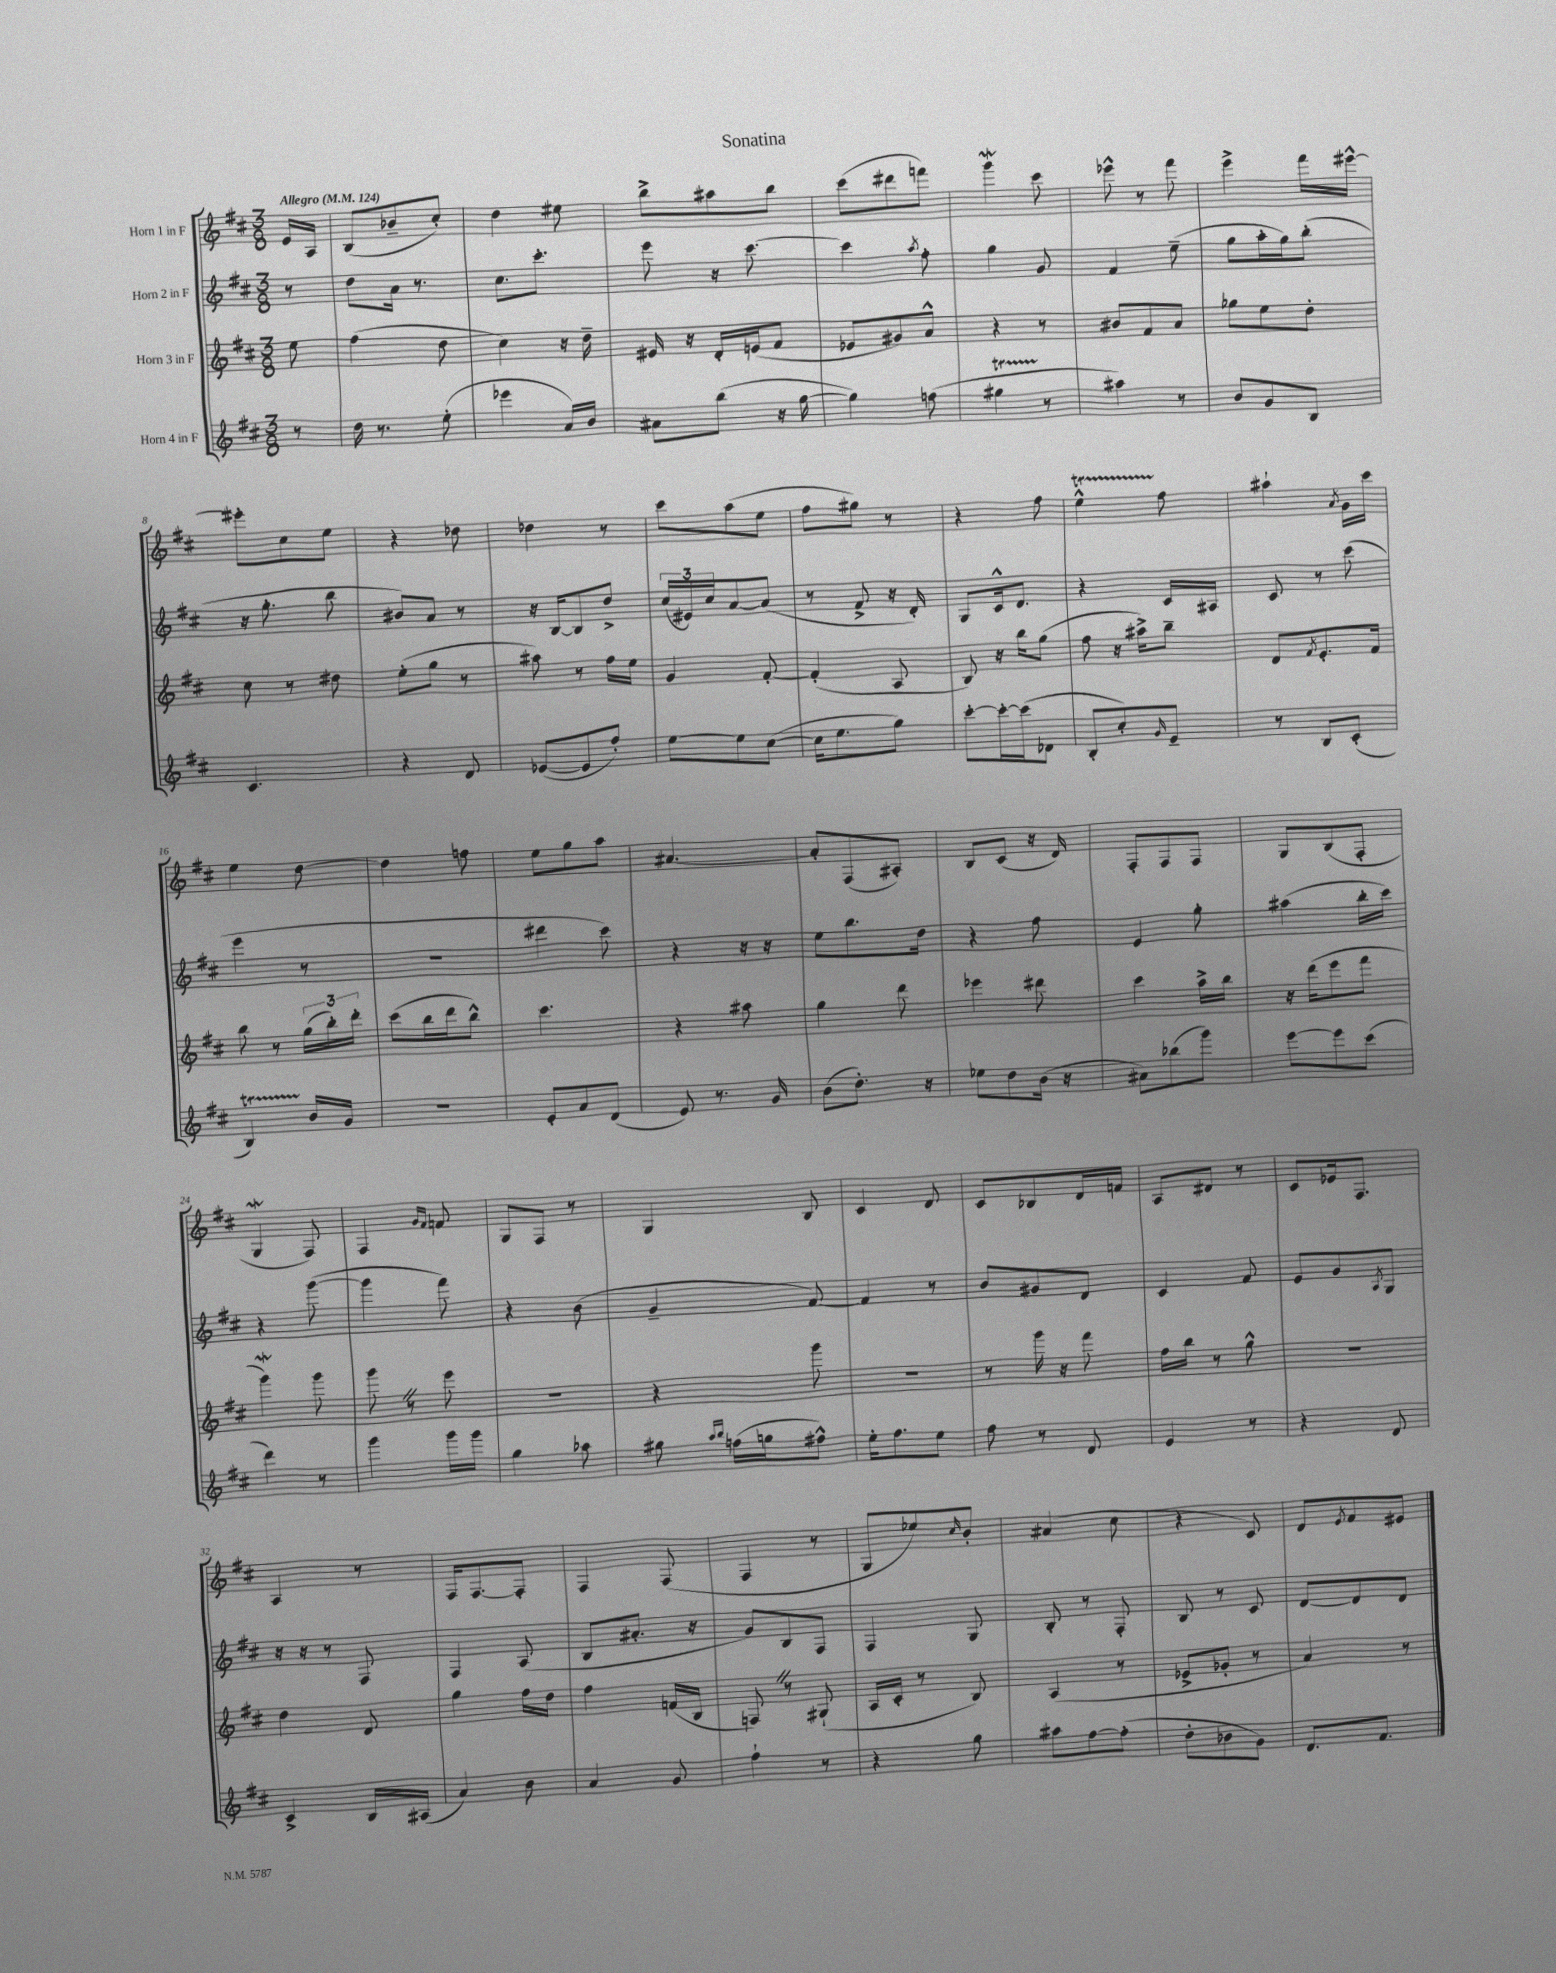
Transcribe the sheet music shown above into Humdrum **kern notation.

**kern	**kern	**kern	**kern
*staff4	*staff3	*staff2	*staff1
*clefG2	*clefG2	*clefG2	*clefG2
*k[f#c#]	*k[f#c#]	*k[f#c#]	*k[f#c#]
*M3/8	*M3/8	*M3/8	*M3/8
*MM124	*MM124	*MM124	*MM124
8r	8ee	8r	16e
.	.	.	16A
=	=	=	=
16dd	(4ff#	8dd	(8B
8.r	.	.	.
.	.	16a	8b-~
.	.	8.r	.
(8ee'	8dd	.	8cc#')
=	=	=	=
4eee-	4cc#)	8.cc#	4dd
.	.	8.ccc#'	.
16a)	16r	.	8ee#
16b	16dd~	.	.
=	=	=	=
8a#	16e#	8eee	8bb^
.	16r	.	.
(8bb	16d'	16r	8aa#
.	(16e	[8.ccc#	.
16r	8f#	.	8bb
[16gg	.	.	.
=	=	=	=
4gg])	8e-	4ccc#]	(8ccc#
.	8g#)	.	8ddd#
.	.	8qaa	.
(8ff	8a^^	8ff#'	8fff)
=	=	=	=
4gg#	4r	4gg	4ggg
8r	8r	8g	8ccc#
=	=	=	=
4aa#)	8b#	4f#	8eee-^^
.	8f#	.	8r
8r	8a	(8ee~	8fff#
=	=	=	=
8b	8gg-	8gg	4eee^
8g	8ee	16aa'	.
.	.	16gg)	.
8B	8dd'	(8bb'	16fff#
.	.	.	[16eee#^^
=	=	=	=
4.c#	8cc#	16r	8eee#']
.	.	8.gg'	.
.	8r	.	8cc#
.	8dd#	8bb	8ee
=	=	=	=
4r	(8ee'	8b#)	4r
.	8gg	8a	.
8d	8r	8r	8dd-
=	=	=	=
([8e-	8aa#)	16r	4dd-
.	.	[16B	.
8e-]	8r	8B]	.
8ff#')	16ff#	8dd^	8r
.	16ee	.	.
=	=	=	=
[8ee	4g	(24cc#	8ccc#
.	.	24e#)	.
.	.	24cc#	.
8ee]	.	[8a	(8aa
([8cc#	[8f#'	(8a]	8ee
=	=	=	=
16cc#]	(4f#']	8r	8ff#
8.ee	.	.	.
.	.	8f#^	8gg#)
8gg)	8A	16r	8r
.	.	16d')	.
=	=	=	=
[8ccc#'	8B)	8G	4r
16ccc#'_	16r	16c#^^	.
(16ccc#]	16bb	8.d	.
8d-	(8gg	.	8ff#
=	=	=	=
8B'	8ff#	4r	4ee^^
8cc#')	16r	.	.
.	16aa#^)	.	.
16qqg	.	.	.
8e~	8bb~	16c#	8ff#
.	.	16A#	.
=	=	=	=
8r	8d	8c#	4aa#`
.	8qf#	.	.
8B	8.e'	8r	.
.	.	.	8qa
(8c#'	.	(8ccc#	16g
.	16f#	.	16ccc#
=	=	=	=
4B)	8bb	4eee	4ee
.	8r	.	.
16b	(24gg	8r	[8dd
.	24bb')	.	.
16g	.	.	.
.	24ddd'	.	.
=	=	=	=
4.r	(8ccc#	4.r	4dd]
.	16bb	.	.
.	16ddd	.	.
.	8bb^^)	.	8ff
=	=	=	=
8e'	4.ccc#	4ddd#	8ee
8a	.	.	8gg
(8d	.	8ccc#)	8aa
=	=	=	=
8e)	4r	4r	[4.a#
8.r	.	.	.
.	8aa#	16r	.
16g	.	16r	.
=	=	=	=
(8b	4gg	8ee	8a#']
8.dd')	.	8.bb	(8F#
.	8ddd	.	8A#')
16r	.	16dd	.
=	=	=	=
8ee-	4eee-	4r	8B
8dd	.	.	(8c#
(16b	8ddd#	8ff#	16r
16r	.	.	16d)
=	=	=	=
8a#)	4ccc#	4e	8F#'
(8bb-	.	.	8F#
8ggg)	16aa^	8gg'	8F#
.	16bb	.	.
=	=	=	=
[8eee	16r	(4aa#	8G
.	(16ddd	.	.
8eee]	8eee	.	(8B
(8ccc#	8fff#	16bb'	8F#'
.	.	16ccc#)	.
=	=	=	=
4ddd)	4ggg)	4r	4G
8r	8ggg	([8ggg	8F#)
=	=	=	=
4ggg	8ggg	4ggg]	4F#
.	8r	.	.
.	.	.	16qqg
.	.	.	16qqf#
16ggg	8eee	8fff#)	8f
16ggg	.	.	.
=	=	=	=
4gg	4.r	4r	8G
.	.	.	8F#
8aa-	.	(8b	8r
=	=	=	=
8gg#	4r	4g~	4G
16qqaa	.	.	.
16qqbb	.	.	.
(16ff	.	.	.
16gg	.	.	.
8ff#^^)	8ggg	[8f#)	8B
=	=	=	=
16ee'	4.r	4f#]	4c#
8.ff#	.	.	.
8ee	.	8r	8d
=	=	=	=
8ff#	8r	8b	8c#
8r	16ggg	8g#	8B-
.	16r	.	.
8d	8fff#	8d	16d
.	.	.	16f
=	=	=	=
4e	16ff#	4c#	8A
.	16bb	.	.
.	8r	.	8d#
8r	8gg^^	8f#	8r
=	=	=	=
4r	4.r	8e	8c#
.	.	8g	16e-
.	.	.	8.F#
.	.	8qA	.
8d	.	8G	.
=	=	=	=
4c#^	4dd	16r	4A
.	.	16r	.
.	.	8r	.
16B	8d	8F#	8r
(16A#	.	.	.
=	=	=	=
4a)	4gg	4F#	16F#
.	.	.	[8.F#
8b	16ff#	(8A	8F#']
.	16dd	.	.
=	=	=	=
4a	4ff#	8B	4F#
.	.	8.a#'	.
8g	(16f	.	(8F#
.	16B	16r	.
=	=	=	=
4ff#`	8F)	8g)	4F#
.	8r	8B	.
8r	(8G#`	8F#	8r
=	=	=	=
4r	16A	4F#	8G
.	16c#'	.	.
.	8r	.	8ee-)
.	.	.	16qqcc#
8gg	8B)	8G	8b'
=	=	=	=
8aa#	(4A	8B'	(4a#
[8ff#	.	8r	.
(8ff#']	8r	8F#'	8cc#
=	=	=	=
8dd'	8e-^	8B	4r
8b-	8g-'	8r	.
8g)	8r	8c#	8c#)
=	=	=	=
8.d	4a)	[8d	8d
.	.	.	8qe
.	.	8d]	8f#
8.f#	.	.	.
.	8r	8d	8e#
==	==	==	==
*-	*-	*-	*-
